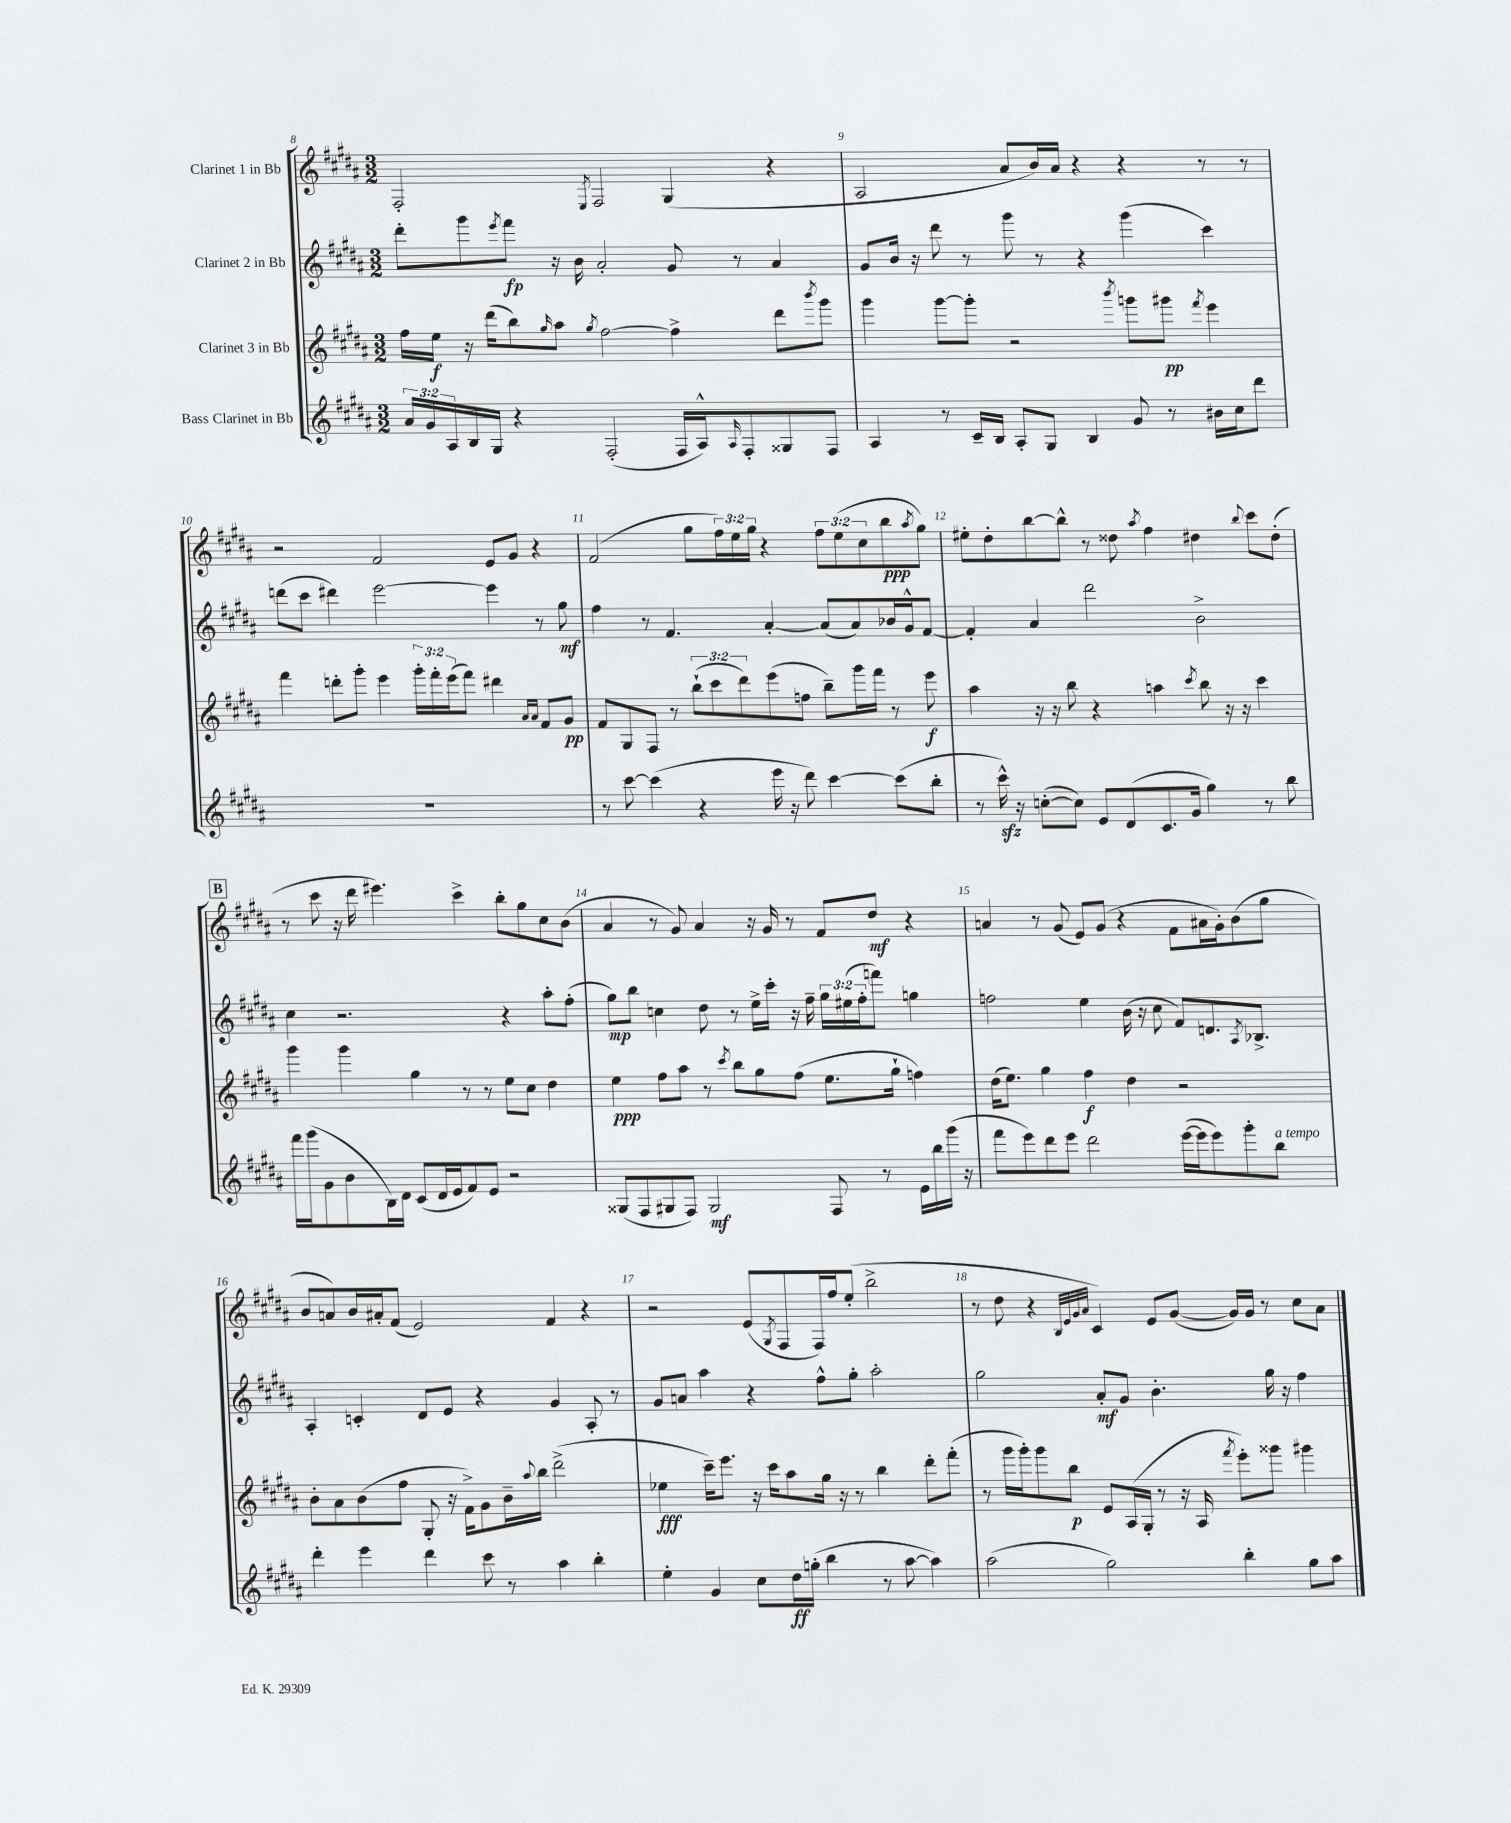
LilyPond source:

<<
\new StaffGroup <<
\new Staff = "s0" \with { instrumentName = "Clarinet 1 in Bb" } {
    \clef treble \key b \major \numericTimeSignature \time 3/2 \override Staff.TupletNumber.text = #tuplet-number::calc-fraction-text
    fis2-. \acciaccatura { e8 } fis2 gis4( r4 |
    ais2 ais'8 b'16) ais'16 r4 r4 r8 r8 |
    r2 fis'2 e'8 gis'8 r4 |
    fis'2( gis''8 \tuplet 3/2 { fis''16) e''16 gis''16 } r4 \tuplet 3/2 { fis''8 e''8( cis''8 } b''8\ppp \acciaccatura { ais''8 } gis''8) |
    eis''8-. dis''8-. b''8~ b''8-^ r8 disis''8 \acciaccatura { ais''8 } fis''4 dis''4 \appoggiatura { b''8 } cis'''8 dis''8-.( |
    \mark \markup { \box "B" } r8 cis'''8 r16 dis'''16 eis'''4.) cis'''4-> b''8-. gis''8 cis''8 b'8( |
    ais'4 r8 gis'8) ais'4 r16 gis'16 r8 fis'8 dis''8\mf r4 |
    a'4 r8 gis'8( e'8) gis'8( r4 fis'8 ais'16 gis'16-.) b'8( gis''8 |
    b'8 a'8) b'16 ais'16-. fis'8( e'2) fis'4 r4 |
    r2 e'8( \acciaccatura { gis8 } fis8 fis16) fis''16 e''8-.( b''2-> |
    r8 dis''8 r4 \grace { b32 e'32 gis'32 ais'32 } cis'4) e'8 gis'8~( gis'16) gis'16 r8 cis''8 ais'8 \bar "|." |
}
\new Staff = "s1" \with { instrumentName = "Clarinet 2 in Bb" } {
    \clef treble \key b \major \numericTimeSignature \time 3/2 \override Staff.TupletNumber.text = #tuplet-number::calc-fraction-text
    dis'''8-. gis'''8 \acciaccatura { e'''8 } fis'''8\fp r16 b'16 ais'2-. gis'8 r8 ais'4 |
    gis'8 b'16 r16 dis'''8 r8 gis'''8 r8 r4 gis'''4( cis'''4) |
    d'''8( cis'''8 dis'''4) e'''2~ e'''4 r8 gis''8\mf |
    fis''4 r8 fis'4. ais'4~-. ais'8( ais'8) bes'16 gis'16-^ fis'8~ |
    fis'4-. ais'4 dis'''2 b'2-> |
    \mark \markup { \box "B" } cis''4 r2. r4 ais''8-. fis''8-.( |
    gis''8\mp) b''8 c''4 dis''8 r8 e''16-> cis'''16-. r16 fis''16-- \tuplet 3/2 { gis''16 eis''16( fis''16-. } f'''8) g''4 |
    f''2 e''4 b'16( r16 cis''8 fis'8) d'8. \acciaccatura { ais8 } bes8.-> |
    ais4-. c'4-. dis'8 e'8 r4 gis'4 ais8-. r8 |
    gis'8 a'8 ais''4 r4 fis''8-^ gis''8-. ais''2-. |
    gis''2 ais'8-.\mf gis'8 b'4.-. gis''16 r16 fis''4 \bar "|." |
}
\new Staff = "s2" \with { instrumentName = "Clarinet 3 in Bb" } {
    \clef treble \key b \major \numericTimeSignature \time 3/2 \override Staff.TupletNumber.text = #tuplet-number::calc-fraction-text
    fis''16 e''16\f r16 dis'''16( b''8) \grace { gis''16 } ais''8 \acciaccatura { gis''8 } fis''2~ fis''4-> dis'''8 \acciaccatura { b'''8 } gis'''8 |
    gis'''4 gis'''8~ gis'''8-. r2 \acciaccatura { b'''8 } g'''8 gis'''8\pp \acciaccatura { fis'''8 } e'''4 |
    fis'''4 d'''8-. gis'''8-. e'''4 \tuplet 3/2 { gis'''16-. fis'''16-. e'''16( } fis'''8) dis'''4 \grace { ais'16 ais'16 } fis'8 gis'8\pp |
    fis'8 gis8 fis8 r8 \tuplet 3/2 { b''8-!( cis'''8 dis'''8) } e'''8( f''8 b''8--) gis'''16 fis'''16 r8 e'''8\f |
    ais''4 r16 r16 b''8 r4 a''4 \acciaccatura { cis'''8 } b''8 r16 r16 cis'''4 |
    \mark \markup { \box "B" } gis'''4 gis'''4 gis''4 r8 r8 e''8 cis''8 dis''4 |
    e''4\ppp fis''8 ais''8 r8 \acciaccatura { cis'''8 } b''8 gis''8 fis''8( e''8. gis''16-! f''4) |
    dis''16( e''8.) gis''4 fis''4\f dis''4 r2 |
    b'8-. ais'8 b'8( fis''8 gis8-. r16 fis'16->) gis'8 b'16-- \appoggiatura { ais''8 } b''16 dis'''2->( |
    ees''4\fff cis'''16--) e'''8. r16 cis'''16 ais''8 gis''16 r16 r8 b''4 dis'''8-. fis'''8-.( |
    r8 gis'''16 gis'''16-.) gis'''8 b''8\p e'8 ais16( gis16-. r8 r16 ais16 \acciaccatura { fis'''8 } e'''8-.) gisis'''8 gis'''4 \bar "|." |
}
\new Staff = "s3" \with { instrumentName = "Bass Clarinet in Bb" } {
    \clef treble \key b \major \numericTimeSignature \time 3/2 \override Staff.TupletNumber.text = #tuplet-number::calc-fraction-text
    \tuplet 3/2 { ais'16 gis'16 ais16 } b16 gis16 r4 fis2-.( fis16 ais16-^) \grace { ais16 } fis8-. gisis8 fis8 |
    ais4 r8 cis'16-- b16 ais8-. gis8 b4 gis'8 r8 bis'16 cis''16 dis'''8 |
    R1. |
    r8 cis'''8~ cis'''4( r4 e'''16 r16 dis'''8) cis'''4~ cis'''8( b''8-. |
    r8 cis'''16-^\sfz) r16 c''8~-.( c''8) e'8 dis'8( cis'8. gis'16 gis''4) r8 b''8 |
    \mark \markup { \box "B" } fis'''16 gis'''16( gis'8 b'8 b16) dis'16 cis'8( dis'16 e'16 fis'8) e'8 r2 |
    gisis8( fis8 gis8 fis8) gis2\mf fis8 r8 e'16 b''16 gis'''16( r16 |
    fis'''8 e'''8) dis'''8 e'''8 dis'''2 e'''16~( e'''16 e'''8) gis'''8-. b''8^\markup { \italic "a tempo" } |
    dis'''4-. e'''4 dis'''4 cis'''8 r8 ais''4 b''4-. |
    e''4-. gis'4 cis''8 dis''16\ff g''16-.( b''4 r8 ais''8~ ais''4) |
    ais''2( gis''2) b''4-. gis''8 ais''8 \bar "|." |
}
>>
>>
\layout { \context { \Score currentBarNumber = #8 \override BarNumber.break-visibility = ##(#f #t #t) barNumberVisibility = #all-bar-numbers-visible } }
